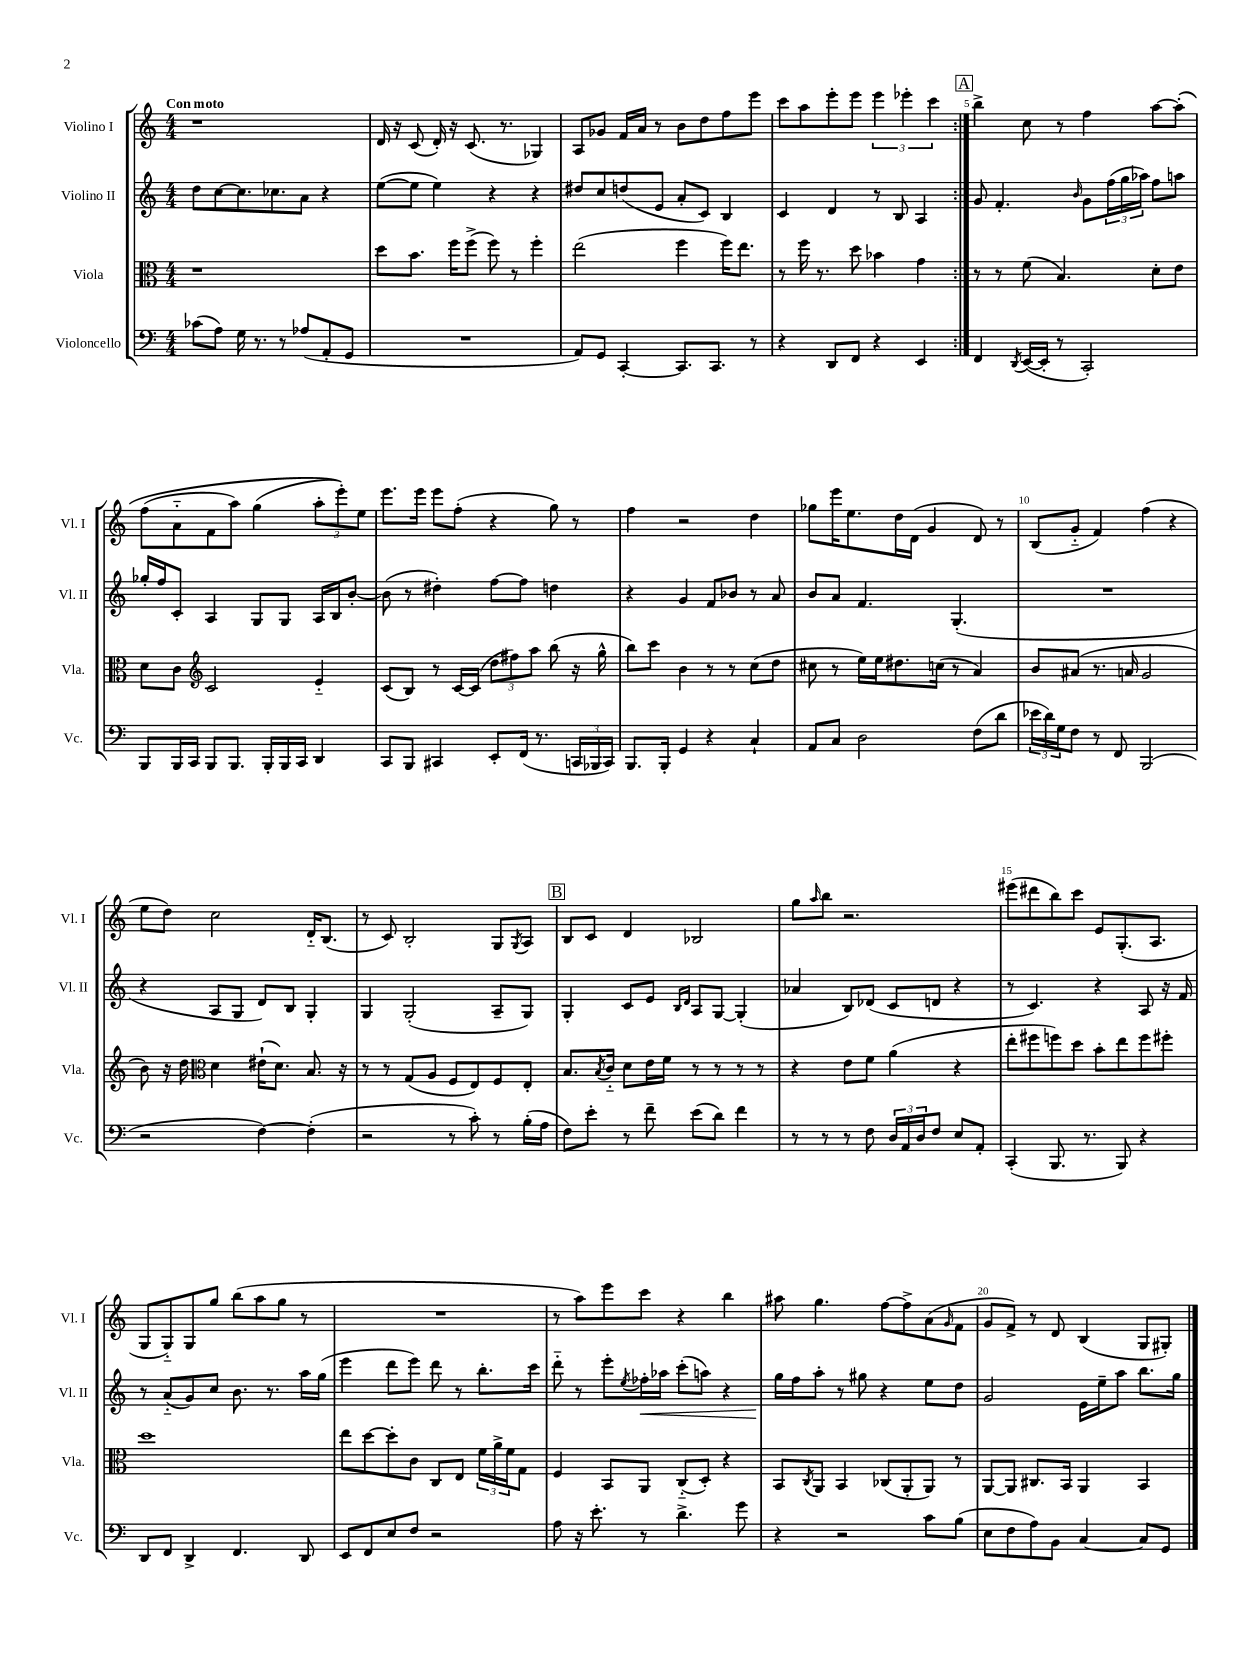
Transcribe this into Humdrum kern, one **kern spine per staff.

**kern	**kern	**kern	**dynam	**kern
*part4	*part3	*part2	*part2	*part1
*staff4	*staff3	*staff2	*staff2	*staff1
*I"Violoncello	*I"Viola	*I"Violino II	*	*I"Violino I
*I'Vc.	*I'Vla.	*I'Vl. II	*	*I'Vl. I
*clefF4	*clefC3	*clefG2	*	*clefG2
*k[]	*k[]	*k[]	*	*k[]
*M4/4	*M4/4	*M4/4	*	*M4/4
=1	=1	=1	=1	=1
!	!	!	!	!LO:TX:a:B:t=Con moto
(8c-X\L	1r	8dd\L	.	1r
8A\J)	.	[8cc\	.	.
16G\	.	8.cc\]	.	.
8.r	.	.	.	.
.	.	8.cc-X\	.	.
8r	.	.	.	.
(8A-X/L	.	8a\J	.	.
8AA'/	.	4r	.	.
8GG/J	.	.	.	.
=2	=2	=2	=2	=2
1r	8dd\L	([8ee\L	.	16d/
.	.	.	.	16r
.	8.b\J	8ee\J]	.	(8c/
.	.	4ee\)	.	16d'/)
.	16ff\KL	.	.	16r
.	(8ff^\J	.	.	(8.c/
.	8ff\)	4r	.	.
.	.	.	.	8.r
.	8r	.	.	.
.	4ff'\	4r	.	4G-X/)
=3	=3	=3	=3	=3
8AA/L)	(2ee\	8dd#X/L	.	8A/L
8GG/J	.	8cc/	.	8g-X/J
[4CC'/	.	(8ddn/	.	16f/LL
.	.	.	.	16a/JJ
.	.	8e/J	.	8r
8.CC/L]	4ff\	8a'/L	.	8b\L
.	.	8c/J)	.	8dd\
8.CC/J	.	.	.	.
.	16ff\KL)	4B/	.	8ff\
.	8.ee\J	.	.	.
8r	.	.	.	8eee\J
=4	=4	=4	=4	=4
4r	8r	4c/	.	8ccc\L
.	16ff\	.	.	8aa\
.	8.r	.	.	.
8DD/L	.	4d/	.	8eee'\
8FF/J	8dd\	.	.	8eee\J
4r	4b-X\	8r	.	6eee\
.	.	8B/	.	.
.	.	.	.	6eee-X'\
4EE/	4g\	4A/	.	.
.	.	.	.	6ccc\
!!LO:REH:place=s1:t=A
=5:|!	=5:|!	=5:|!	=5:|!	=5:|!
4FF/	8r	8g/	.	4bb^\
.	8r	4.f'/	.	.
8qDD/	.	.	.	.
([16EE/LL	(8f\	.	.	8cc\
16EE'/JJ]	.	.	.	.
8r	4.B/)	.	.	8r
.	.	16qqb/	.	.
2CC'/)	.	8g\L	.	4ff\
.	.	(24ff\L	.	.
.	.	24gg\	.	.
.	.	24aa-X\JJ)	.	.
.	8d'\L	8ff\L	.	[8aa\L
.	8e\J	8aan\J	.	(8aa'\J]
!!LO:LB:g=z
=6	=6	=6	=6	=6
8BBB/L	8d\L	16gg-X'/LL	.	(8ff\L
.	.	16ff/J	.	.
16BBB/L	8c\J	8c'/J	.	8a\
16CC/JJ	.	.	.	.
*	*clefG2	*	*	*
8BBB/L	2c/	4A/	.	8f\
8.BBB/J	.	.	.	8aa\J)
.	.	8G/L	.	(4gg\
16BBB'/LL	.	.	.	.
16BBB/	.	8G/J	.	.
16CC/JJ	.	.	.	.
4DD/	4e/	16A/LL	.	12aa'\L
.	.	16B/J	.	.
.	.	.	.	12eee'\))
.	.	[8b'/J	.	.
.	.	.	.	12ee\J
=7	=7	=7	=7	=7
8CC/L	(8c/L	(8b\]	.	8.eee\L
8BBB/J	8B/J)	8r	.	.
.	.	.	.	16eee\Jk
4CC#X/	8r	4dd#X'\)	.	8eee\L
.	[16c/LL	.	.	(8ff'\J
.	(16c/JJ]	.	.	.
8EE'/L	12dd\L	[8ff\L	.	4r
.	12ff#X\)	.	.	.
(16FF/Jk	.	8ff\J]	.	.
.	12aa\J	.	.	.
8.r	.	.	.	.
.	(8bb\	4ddn\	.	8gg\)
24CCn/LL	16r	.	.	8r
24BBB-X/	.	.	.	.
.	16gg^^\	.	.	.
24CC/JJ)	.	.	.	.
=8	=8	=8	=8	=8
8.BBB/L	8bb\L)	4r	.	4ff\
.	8ccc\J	.	.	.
16BBB'/Jk	.	.	.	.
4GG/	4b\	4g/	.	2r
4r	8r	8f/L	.	.
.	8r	8b-X/J	.	.
4C`/	(8cc\L	8r	.	4dd\
.	8dd\J	8a/	.	.
=9	=9	=9	=9	=9
8AA/L	8cc#X\	8b/L	.	8gg-X\L
8C/J	8r	8a/J	.	16eee\K
.	.	.	.	8.ee\
2D\	16ee\LL)	4.f/	.	.
.	16ee\J	.	.	.
.	8.dd#X\	.	.	16dd\L
.	.	.	.	(16d\JJ
.	.	.	.	4g/
.	(16ccn\Jk	.	.	.
.	8r	(4.G'/	.	.
(8F\L	4a/)	.	.	8d/)
8d\J	.	.	.	8r
=10	=10	=10	=10	=10
24e-X\LL	8b/L	1r	.	(8B/L
24d\)	.	.	.	.
24G\J	.	.	.	.
8F\J	(8a#X/J	.	.	8g/J
8r	8.r	.	.	4f/)
8FF/	.	.	.	.
.	16an/	.	.	.
(2BBB/	2g/	.	.	(4ff\
.	.	.	.	4r
!!LO:LB:g=z
=11	=11	=11	=11	=11
2r	8b\)	4r	.	8ee\L
.	16r	.	.	8dd\J)
.	16dd\	.	.	.
*	*clefC3	*	*	*
.	4d\	8A/L	.	2cc\
.	.	8G/J	.	.
[4F\)	(16e#X`\KL	8d/L)	.	.
.	8.d\J)	.	.	.
.	.	8B/J	.	.
(4F'\]	8.B/	4G'/	.	16d/KL
.	.	.	.	(8.B/J
.	16r	.	.	.
=12	=12	=12	=12	=12
2r	8r	4G/	.	8r
.	8r	.	.	8c/)
.	(8G/L	(2G'/	.	2B'/
.	8A/J	.	.	.
8r	8F/L	.	.	.
8c'\)	8E/)	.	.	.
8r	8F/	8A~/L	.	8G/L
.	.	.	.	8qG/
(16B'\LL	8E'/J	8G/J)	.	8A/J
16A\JJ	.	.	.	.
!!LO:REH:place=s1:t=B
=13	=13	=13	=13	=13
8F\L)	8.B/L	4G'/	.	8B/L
8e'\J	.	.	.	8c/J
.	8qB/	.	.	.
.	16c/Jk	.	.	.
8r	8d\L	8c/L	.	4d/
8f~\	16e\L	8e/J	.	.
.	16f\JJ	.	.	.
.	.	16qqB/LL	.	.
.	.	16qqd/JJ	.	.
(8e\L	8r	8A/L	.	2B-X/
8d\J)	8r	[8G/J	.	.
4f\	8r	(4G'/]	.	.
.	8r	.	.	.
=14	=14	=14	=14	=14
8r	4r	4a-X/	.	8gg\L
.	.	.	.	16qqaa/
8r	.	.	.	8bb\J
8r	8e\L	8B/L)	.	2.r
8F\	8f\J	(8d-X/J	.	.
24D/LL	(4a\	8c/L	.	.
24AA/	.	.	.	.
24D/J	.	.	.	.
8F/J	.	8dn/J	.	.
8E/L	4r	4r	.	.
8AA'/J	.	.	.	.
=15	=15	=15	=15	=15
(4CC'/	8ee'\L	8r	.	(8eee#X\L
.	8ff#X\	4.c/)	.	8ddd#X\
8.BBB/	8ffn\)	.	.	8bb\)
.	8dd\J	.	.	8ccc\J
8.r	.	.	.	.
.	8b'\L	4r	.	8e/L
8BBB/)	8ee\	.	.	(8.G'/
4r	8ff\	8A/	.	.
.	.	.	.	8.A/J
.	8ff#X'\J	16r	.	.
.	.	16f/	.	.
!!LO:LB:g=z
=16	=16	=16	=16	=16
8DD/L	1dd	8r	.	8G/L
8FF/J	.	(8a/L	.	8G/)
4DD^/	.	8g/)	.	8G/
.	.	8cc/J	.	8gg/J
4.FF/	.	8.b\	.	(8bb\L
.	.	.	.	8aa\
.	.	8.r	.	.
.	.	.	.	8gg\J
8DD/	.	16aa\LL	.	8r
.	.	(16gg\JJ	.	.
=17	=17	=17	=17	=17
8EE/L	8ee\L	4eee\	.	1r
8FF/	[8dd\	.	.	.
8E/	8dd'\]	8ddd\L	.	.
8F/J	8c\J	8eee\J)	.	.
2r	8C/L	8ddd\	.	.
.	8E/J	8r	.	.
.	24f\LL	8.bb'\L	.	.
.	24a^\	.	.	.
.	24f\J	.	.	.
.	8G\J	.	.	.
.	.	16ccc\Jk	.	.
=18	=18	=18	=18	=18
8A\	4F/	8ddd\	.	8r
16r	.	8r	.	8aa\L)
8.e'\	.	.	.	.
.	8BB/L	8eee'\L	.	8eee\
.	.	8qee/	.	.
!	!	!	!LO:HP:b	!
8r	8AA/J	16ff-X'\L	<	8ccc\J
.	.	16aa-X\JJ	.	.
4.d^\	(8C/L	(8ccc'\L	.	4r
.	8D'/J)	8aan\J)	.	.
.	4r	4r	.	4bb\
8g\	.	.	.	.
=19	=19	=19	=19	=19
4r	8BB/L	16gg\LL	.	8aa#X\
.	.	16ff\J	[	.
.	8qC/	.	.	.
.	8AA/J	8aa'\J	.	4.gg\
2r	4BB/	8r	.	.
.	.	8gg#X\	.	.
.	(8C-X/L	4r	.	[8ff\L
.	8AA'/	.	.	8ff^\]
8c\L	8AA/J)	8ee\L	.	(8a\
.	.	.	.	16qqg/
(8B\J	8r	8dd\J	.	8f\J
=20	=20	=20	=20	=20
8E\L	[8AA/L	2g/	.	8g/L
8F\	8AA/J]	.	.	8f^/J)
8A\)	8.C#X/L	.	.	8r
8BB\J	.	.	.	8d/
.	16BB/Jk	.	.	.
[4C/	4AA/	16e\LL	.	(4B/
.	.	16ee~\J	.	.
.	.	8aa\J	.	.
8C/L]	4BB/	8.bb\L	.	8G/L
8GG/J	.	.	.	8G#X'/J)
.	.	16gg\Jk	.	.
==	==	==	==	==
*-	*-	*-	*-	*-
